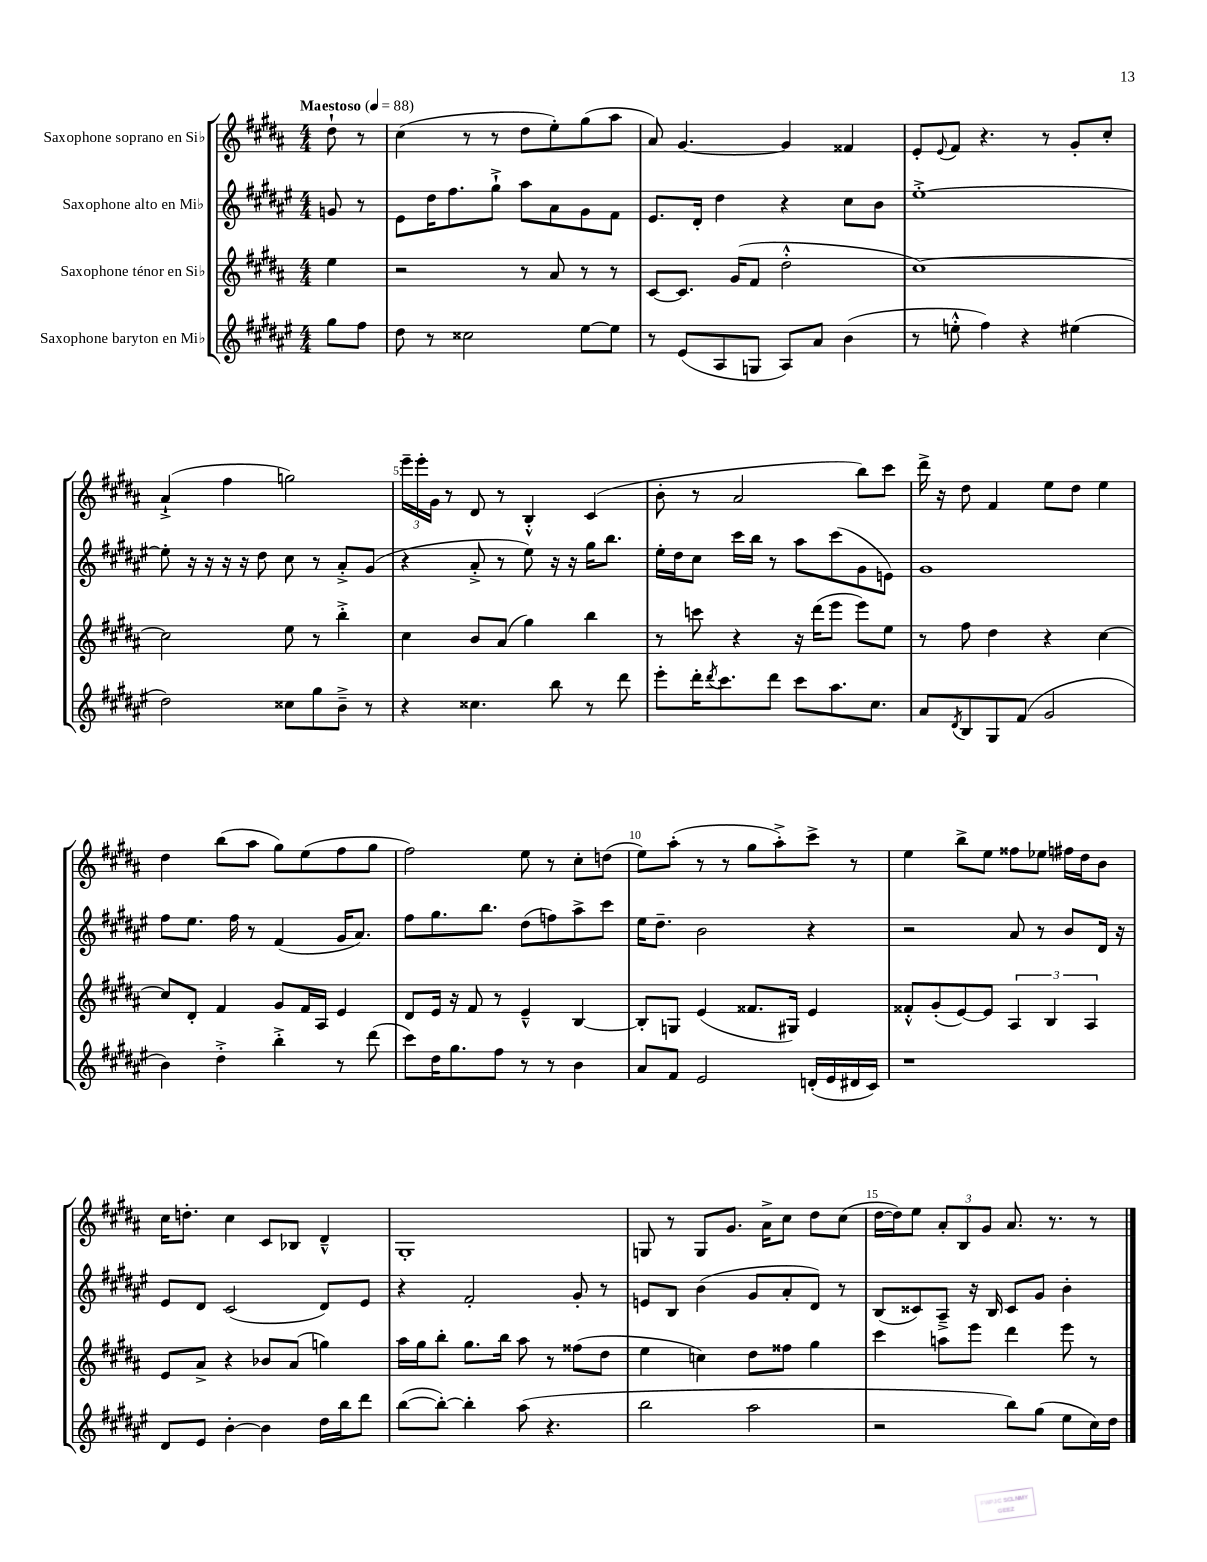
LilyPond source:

<<
\new StaffGroup <<
\new Staff = "s0" \with { instrumentName = "Saxophone soprano en Sib" } {
    \clef treble \key b \major \numericTimeSignature \time 4/4 \partial 4 \tempo "Maestoso" 4 = 88
    dis''8-! r8 |
    cis''4( r8 r8 dis''8 e''8-.) gis''8( ais''8 |
    ais'8) gis'4.~ gis'4 fisis'4 |
    e'8-. \appoggiatura { e'8 } fis'8 r4. r8 gis'8-. cis''8-. |
    ais'4-!->( fis''4 g''2) |
    \tuplet 3/2 { e'''16-- e'''16-. gis'16 } r8 dis'8 r8 b4-.-^ cis'4( |
    b'8-. r8 ais'2 b''8) cis'''8 |
    dis'''16-> r16 dis''8 fis'4 e''8 dis''8 e''4 |
    dis''4 b''8( ais''8 gis''8) e''8( fis''8 gis''8 |
    fis''2) e''8 r8 cis''8-. d''8( |
    e''8) ais''8-.( r8 r8 gis''8 ais''8-.->) cis'''8-> r8 |
    e''4 b''8-> e''8 fisis''8 ees''8 fis''16 dis''16 b'8 |
    cis''16 d''8.-. cis''4 cis'8 bes8 dis'4---^ |
    gis1-. |
    g8 r8 g8 gis'8. ais'16-> cis''8 dis''8 cis''8( |
    dis''16~ dis''16) e''8 \tuplet 3/2 { ais'8-. b8 gis'8 } ais'8. r8. r8 \bar "|." |
}
\new Staff = "s1" \with { instrumentName = "Saxophone alto en Mib" } {
    \clef treble \key fis \major \numericTimeSignature \time 4/4 \partial 4
    g'8 r8 |
    eis'8 dis''16 fis''8. gis''8-!-> ais''8 ais'8 gis'8 fis'8 |
    eis'8. dis'16-. dis''4 r4 cis''8 b'8 |
    eis''1~-.-> |
    eis''8-. r16 r16 r16 r16 dis''8 cis''8 r8 ais'8-.-> gis'8( |
    r4 ais'8-.-> r8 eis''8) r16 r16 gis''16 b''8. |
    eis''16-. dis''16 cis''8 cis'''16 b''16 r8 ais''8 cis'''8( gis'8 e'8) |
    gis'1 |
    fis''8 eis''8. fis''16 r8 fis'4( gis'16 ais'8.) |
    fis''8 gis''8. b''8. dis''8( f''8) ais''8-> cis'''8 |
    eis''16 dis''8.-- b'2 r4 |
    r2 ais'8 r8 b'8 dis'16 r16 |
    eis'8 dis'8 cis'2( dis'8) eis'8 |
    r4 fis'2-. gis'8-. r8 |
    e'8 b8 b'4( gis'8 ais'8-. dis'8) r8 |
    b8( cisis'8) ais8---> r16 b16 cisis'8 gis'8 b'4-. \bar "|." |
}
\new Staff = "s2" \with { instrumentName = "Saxophone ténor en Sib" } {
    \clef treble \key b \major \numericTimeSignature \time 4/4 \partial 4
    e''4 |
    r2 r8 ais'8 r8 r8 |
    cis'8~ cis'8. gis'16( fis'8 dis''2-.-^ |
    cis''1~) |
    cis''2 e''8 r8 b''4-.-> |
    cis''4 b'8 ais'8( gis''4) b''4 |
    r8 c'''8 r4 r16 dis'''16( e'''8 e'''8) e''8 |
    r8 fis''8 dis''4 r4 cis''4~ |
    cis''8 dis'8-. fis'4 gis'8 fis'16 ais16 e'4 |
    dis'8 e'16 r16 fis'8 r8 e'4---^ b4~ |
    b8-. g8 e'4( fisis'8. gis16) e'4 |
    fisis'8-.-^ gis'8-.( e'8~) e'8 \tuplet 3/2 { ais4 b4 ais4 } |
    e'8 ais'8-> r4 bes'8 ais'8( g''4) |
    ais''16 gis''16 b''8-. gis''8. b''16 ais''8 r8 fisis''8( dis''8 |
    e''4 c''4) dis''8 fisis''8 gis''4 |
    cis'''4 a''8 e'''8 dis'''4 e'''8 r8 \bar "|." |
}
\new Staff = "s3" \with { instrumentName = "Saxophone baryton en Mib" } {
    \clef treble \key fis \major \numericTimeSignature \time 4/4 \partial 4
    gis''8 fis''8 |
    dis''8 r8 cisis''2 eis''8~ eis''8 |
    r8 eis'8( ais8 g8 ais8) ais'8 b'4( |
    r8 e''8-.-^ fis''4) r4 eis''4( |
    dis''2) cisis''8 gis''8 b'8---> r8 |
    r4 cisis''4. b''8 r8 dis'''8 |
    eis'''8-. dis'''16-. \acciaccatura { dis'''8 } cis'''8. dis'''8 cis'''8 ais''8. cis''8. |
    ais'8 \acciaccatura { dis'8 } b8 gis8 fis'8( gis'2 |
    b'4) dis''4-.-> b''4-.-> r8 dis'''8( |
    cis'''8) dis''16 gis''8. fis''8 r8 r8 b'4 |
    ais'8 fis'8 eis'2 d'16-.( eis'16 dis'16 cis'16) |
    r1 |
    dis'8 eis'8 b'4~-. b'4 dis''16 b''16 dis'''8 |
    b''8~( b''8~-.) b''4-. ais''8( r4. |
    b''2 ais''2 |
    r2 b''8) gis''8( eis''8 cis''16) dis''16 \bar "|." |
}
>>
>>
\layout { \context { \Score \override BarNumber.break-visibility = ##(#f #t #t) barNumberVisibility = #(every-nth-bar-number-visible 5) } }
